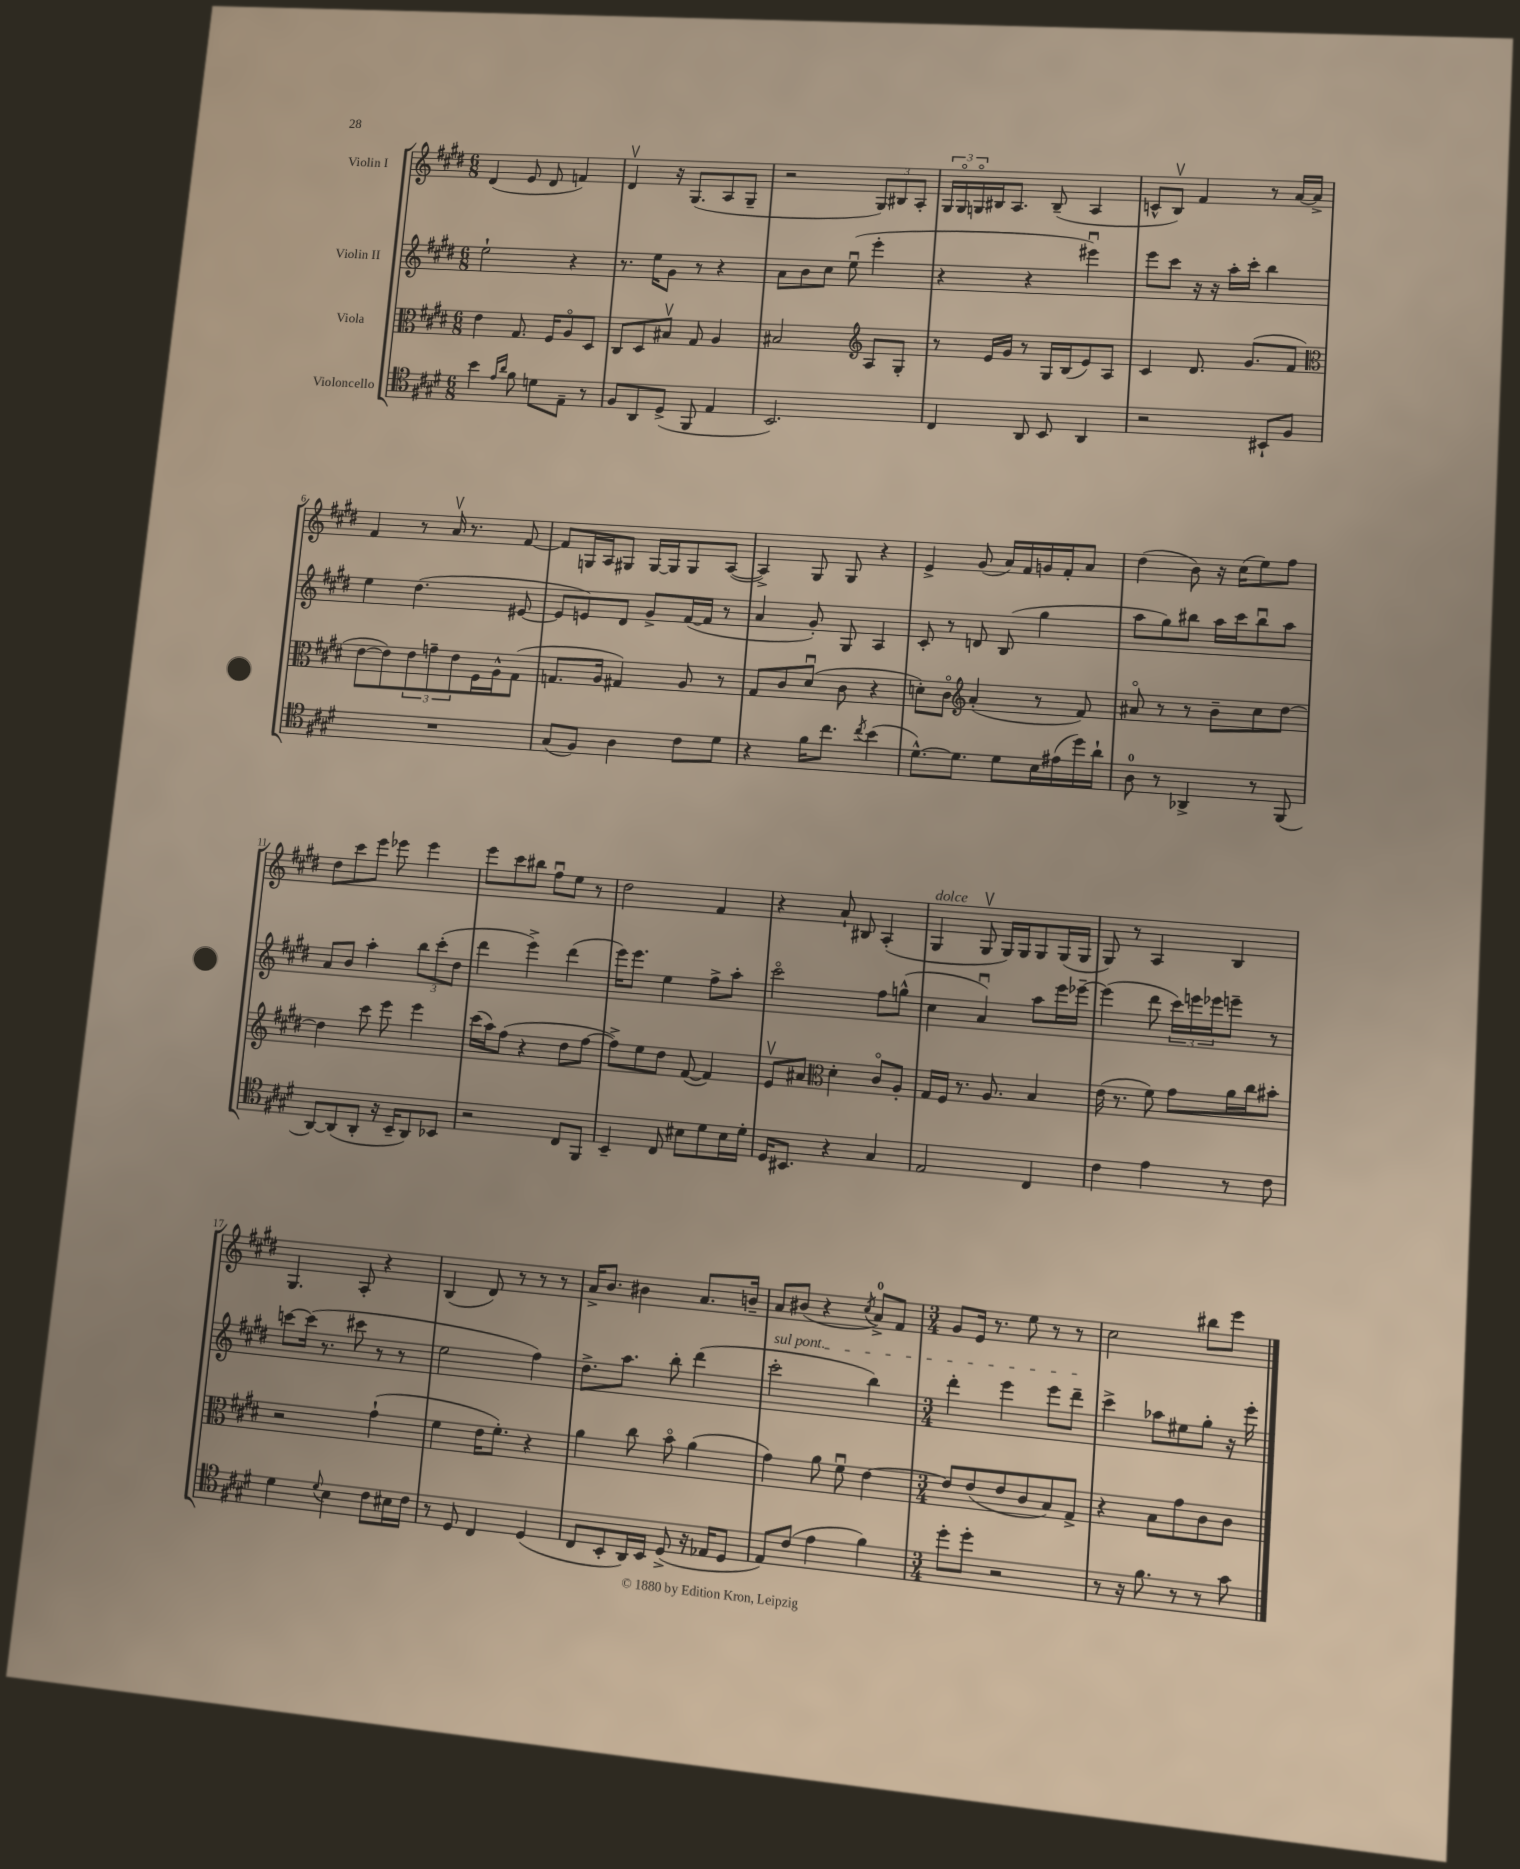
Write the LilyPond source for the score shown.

<<
\new StaffGroup <<
\new Staff = "s0" \with { instrumentName = "Violin I" } {
    \clef treble \key e \major \numericTimeSignature \time 6/8
    dis'4( e'8 dis'8 f'4) |
    dis'4\upbow r16 gis8.( a8 gis8-- |
    r2 \tuplet 3/2 { gis8) bis8 a8-. } |
    \tuplet 3/2 { gis16 gis16\flageolet g16\flageolet } bis16 a8. bis8--( a4 |
    c'8-^ b8\upbow) fis'4 r8 a'16~ a'16-> |
    fis'4 r8 a'16\upbow r8. fis'8~ |
    fis'8 g16 a16 gis8 gis16~ gis16 gis8 a8~( |
    a4->) gis8 gis8 r4 |
    e'4-> gis'8( a'16) fis'16 g'16 fis'16-. a'8 |
    dis''4( b'8) r16 cis''16( e''8) fis''8 |
    dis''8 cis'''8 e'''8 ees'''8 ees'''4 |
    e'''8 cis'''8 bis''8 fis''8\downbow e''8 r8 |
    dis''2 fis'4 |
    r4 a'8-! bis8 a4-.( |
    gis4^\markup { \italic "dolce" } gis8\upbow gis16) gis16 gis8 gis16( gis16 |
    gis8) r8 a4 b4 |
    gis4. a8-. r4 |
    b4( dis'8) r8 r8 r8 |
    a'16-> b'8. bis'4 a'8. b'16-- |
    a'8 bis'8( r4 \acciaccatura { cis''8 } a'8-0->) fis'8 |
    \numericTimeSignature \time 3/4 gis'8 e'16 r8. e''8 r8 r8 |
    cis''2 bis''8 e'''8 \bar "|." |
}
\new Staff = "s1" \with { instrumentName = "Violin II" } {
    \clef treble \key e \major \numericTimeSignature \time 6/8
    e''2-! r4 |
    r8. e''16 gis'8 r8 r4 |
    a'8 b'8 cis''8 e''8\downbow( e'''4-. |
    r4 r4 eis'''4\downbow) |
    e'''8 cis'''8 r16 r16 a''16-. cis'''16-. b''4 |
    e''4 dis''4.( eis'8~ |
    eis'8 e'8) dis'8 gis'8-> fis'16~( fis'16 r8 |
    a'4 gis'8-.) gis8 a4 |
    cis'8-. r8 d'8 b8( gis''4 |
    a''8 gis''8) bis''8 a''16 cis'''16 bis''8\downbow a''8 |
    a'8 b'8 a''4-. \tuplet 3/2 { b''8 cis'''8-.( dis''8 } |
    dis'''4 e'''4->) dis'''4( |
    e'''16) e'''8. e''4 fis''8-> a''8-. |
    cis'''2\flageolet fis''8 g''8-^( |
    cis''4 a'4\downbow) a''8 e'''16 ees'''16~-- |
    ees'''4( dis'''8 \tuplet 3/2 { cis'''16) e'''16 ees'''16 } e'''8-- r8 |
    c'''8~ c'''16( r8. cis'''8 r8 r8 |
    e''2 fis''4) |
    dis''8.-> a''8. b''8-. dis'''4( |
    \once \override TextSpanner.bound-details.left.text = \markup { \italic "sul pont." } cis'''2-.\startTextSpan b''4) |
    \numericTimeSignature \time 3/4 dis'''4-. e'''4 e'''8 dis'''8--\stopTextSpan |
    cis'''4-> aes''8 eis''8 gis''8-. r16 e'''16-. \bar "|." |
}
\new Staff = "s2" \with { instrumentName = "Viola" } {
    \clef alto \key e \major \numericTimeSignature \time 6/8
    e'4 gis8. fis16 a8\flageolet dis8 |
    cis8 dis8 bis8\upbow gis8 a4 |
    bis2 \clef treble a8 gis8-. |
    r8 e'16 gis'16 r8 gis16 b16( e'8) a8 |
    cis'4 dis'8. gis'8.( fis'8 |
    \clef alto e'8~ e'8) \tuplet 3/2 { e'8 g'8-- e'8 } fis16 a16-^ gis8( |
    g8. a16 gis4) a8 r8 |
    gis8 cis'8 dis'8\downbow( cis'8 r4 |
    d'8-.) cis'8\flageolet \clef treble a'4-.( r8 fis'8) |
    ais'8\flageolet r8 r8 b'8-- cis''8 dis''8~ |
    dis''4 cis'''8 e'''8 e'''4 |
    cis'''16( a''16) fis''8( r4 dis''8 fis''8~ |
    fis''8->) e''8 dis''8 fis'8~( fis'4) |
    e'8\upbow ais'8 \clef alto dis'4-. cis'8\flageolet a8-. |
    gis16 fis16 r8. a8. b4 |
    e'16( r8. fis'8) gis'8 a'16 cis''16 bis'8-. |
    r2 gis'4-!( |
    fis'4 e'16 fis'8.-.) r4 |
    a'4 cis''8 b'8\flageolet a'4( |
    gis'4) a'8 fis'8\downbow e'4~ |
    \numericTimeSignature \time 3/4 e'8 e'8( e'8 cis'8 b8) gis8-> |
    r4 b8 gis'8 cis'8 cis'8 \bar "|." |
}
\new Staff = "s3" \with { instrumentName = "Violoncello" } {
    \clef tenor \key e \major \numericTimeSignature \time 6/8
    b'4 \grace { e'16 a'16 } fis'8 d'8 e8-- r8 |
    fis8 a,8 dis8->( fis,8 e4 |
    b,2.) |
    cis4 a,8 b,8 a,4 |
    r2 bis,8-! fis8 |
    R2. |
    gis8( fis8) a4 cis'8 dis'8 |
    r4 fis'16 cis''8. \acciaccatura { cis''8 } b'4( |
    dis'8.~-^) dis'8. dis'8 b16 eis'16( dis''16) a'16-! |
    a8-0 r8 aes,4-> r8 fis,8( |
    a,8~) a,8( a,8-. r16 b,16-- a,8) bes,8 |
    r2 cis8 fis,8 |
    b,4-- cis8 bis8 dis'8 bis16 dis'16-. |
    dis16 bis,8. r4 gis4 |
    e2 cis4 |
    cis'4 e'4 r8 cis'8 |
    dis'4 \appoggiatura { dis'8 } b4 cis'8 bis16 cis'16 |
    r8 dis8 cis4 dis4( |
    cis8 b,8-. a,16) b,16 dis8->( r16 ees16 dis8 |
    e8) cis'8( e'4 fis'4) |
    \numericTimeSignature \time 3/4 dis''8-. dis''8-. r2 |
    r8 r16 fis'8. r8 r8 gis'8 \bar "|." |
}
>>
>>
